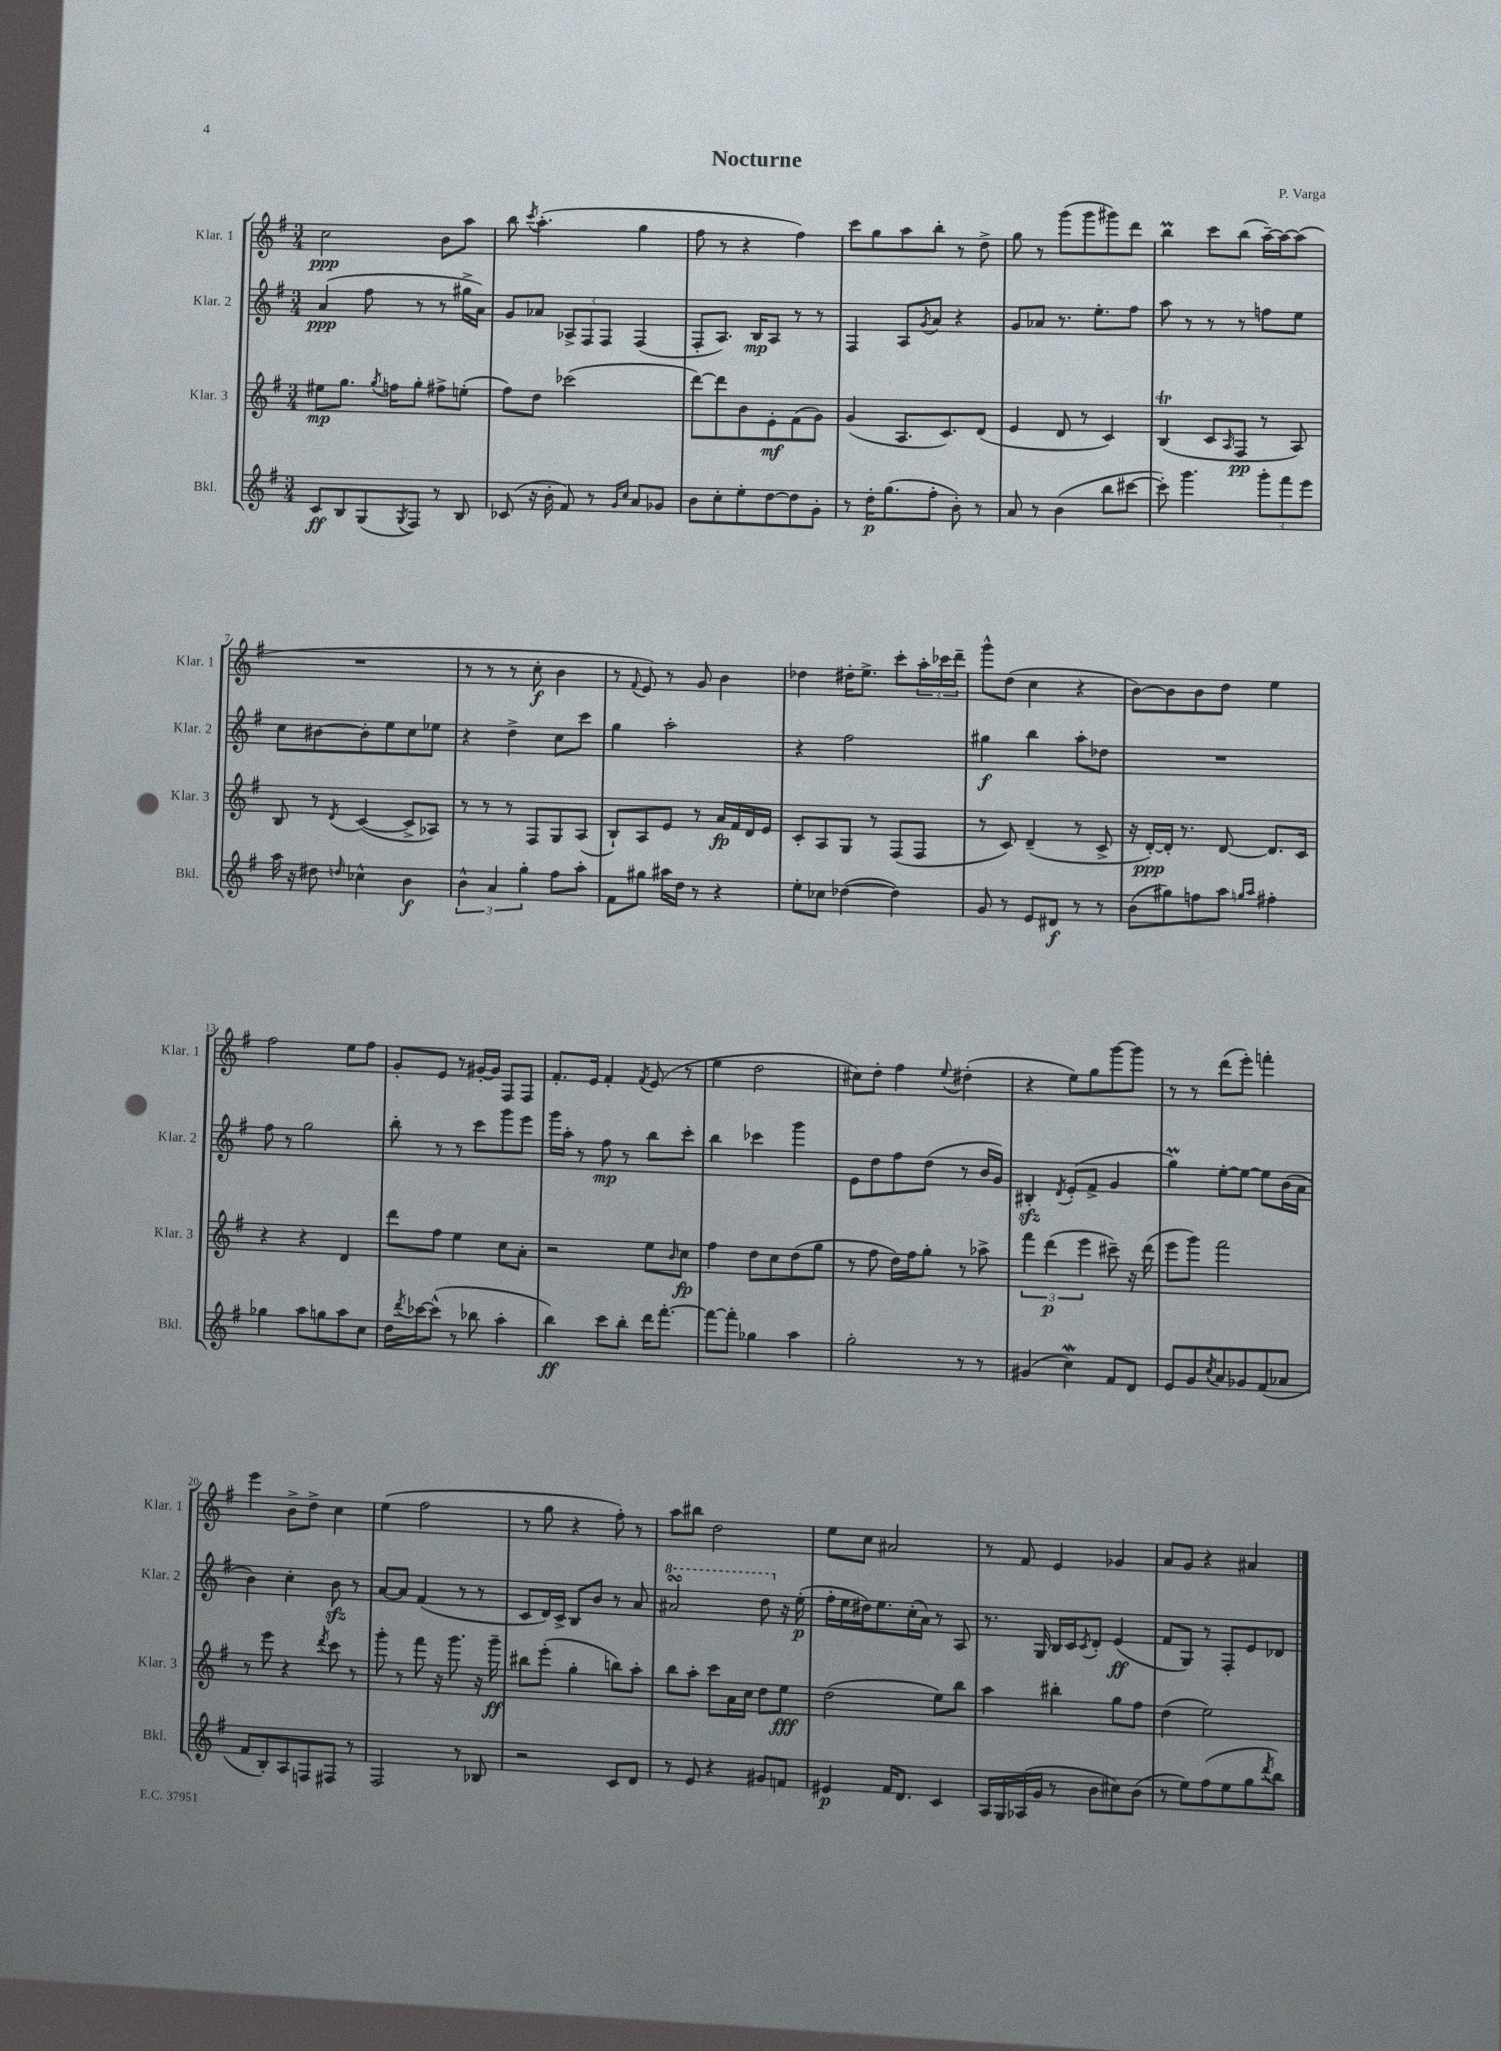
\header { title = "Nocturne" composer = "P. Varga" }
<<
\new StaffGroup <<
\new Staff = "s0" \with { instrumentName = "Klar. 1" shortInstrumentName = "Klar. 1" } {
    \clef treble \key g \major \numericTimeSignature \time 3/4
    c''2\ppp b'8 a''8 |
    b''8 \acciaccatura { c'''8 } a''4.-.( g''4 |
    fis''8 r8 r4 fis''4) |
    c'''8 g''8 a''8 b''8-. r8 d''8-> |
    g''8 r8 g'''8( g'''8 gis'''8) d'''8 |
    b''4\prall c'''8 b''8( a''16~--) a''16~ a''8( |
    R2. |
    r8 r8 r8 c''8-.\f b'4 |
    r8 \appoggiatura { fis'8 } e'8) r8 g'8 b'4 |
    des''4 dis''16-. e''8.-> c'''8-. \tuplet 3/2 { a''16-. ces'''16 d'''16-- } |
    g'''8-^ d''8( c''4 r4 |
    b'8~) b'8 b'8 d''8 e''4 |
    fis''2 e''8 fis''8 |
    g'8-. e'8 r8 gis'16~-. gis'16 fis8 fis8 |
    fis'8.-. e'16 fis'4-. \acciaccatura { fis'8 } e'8( r8 |
    e''4 d''2 |
    cis''8) d''8-. fis''4 \appoggiatura { e''8 } dis''4-.( |
    r4 e''8) g''8 g'''8~ g'''8 |
    r8 r8 d'''8( e'''8-.) f'''4-. |
    e'''4 b'8-> d''8-> c''4 |
    e''4( fis''2 |
    r8 g''8 r4 fis''8-.) r8 |
    a''8 bis''8 d''2 |
    e''8 c''8 ais'2 |
    r8 fis'8 e'4 ges'4 |
    a'8 g'8 r4 ais'4 \bar "|." |
}
\new Staff = "s1" \with { instrumentName = "Klar. 2" shortInstrumentName = "Klar. 2" } {
    \clef treble \key g \major \numericTimeSignature \time 3/4
    a'4\ppp( fis''8 r8 r8 gis''16-> a'16) |
    g'8 aes'8 \tuplet 3/2 { aes8-> fis8 fis8 } fis4( |
    fis8-. a8.) b16\mp a8 r8 r8 |
    fis4 a8 \acciaccatura { g'8 } a'8 r4 |
    g'8 aes'8 r8. e''8.-. fis''8 |
    a''8 r8 r8 r8 f''8 e''8 |
    c''8 bis'8~ bis'8-. e''8 c''8 ees''8 |
    r4 d''4-> c''8 c'''8 |
    g''4 a''2-. |
    r4 fis''2 |
    gis''4\f b''4 a''8-. des''8 |
    R2. |
    fis''8 r8 g''2 |
    b''8-. r8 r8 c'''8 g'''8 e'''8 |
    g'''16 a''16-. r8 fis''8\mp r8 b''8 c'''8-. |
    b''4 ces'''4 g'''4 |
    e'8 d''8 fis''8 d''8( r8 b'16 g'16) |
    bis4-.\sfz \acciaccatura { d'8 } e'8-.( fis'8-> g'4 |
    g''4\prall) e''8~-. e''8~ e''8 b'16( a'16 |
    b'4) c''4-. b'8\sfz r8 |
    a'8~ a'8 fis'4( r8 r8 |
    c'8 d'16) c'16-> b8 b'8 r8 a'8 |
    \ottava #1 ais''2\turn d'''8 \ottava #0 r16 e''16-.\p( |
    fis''16-. e''16 dis''16) e''8. c''16-.( a'16) r8 a8 |
    r8. g16 b16 c'16 \acciaccatura { c'8 } d'8-. e'4\ff( |
    fis'8 g8) r8 fis8-. e'8 des'8 \bar "|." |
}
\new Staff = "s2" \with { instrumentName = "Klar. 3" shortInstrumentName = "Klar. 3" } {
    \clef treble \key g \major \numericTimeSignature \time 3/4
    eis''8\mp g''8. \acciaccatura { g''8 } f''16 g''8-. fis''8-> e''8-.( |
    fis''8) d''8 ces'''2( |
    d'''8~) d'''8 b'8 e'8-.\mf fis'8( g'8) |
    g'4( a8. c'8.) d'8( |
    e'4 d'8 r8 c'4) |
    b4\trill( c'8 \grace { a16 } fis8\pp r8 a8) |
    b8 r8 \acciaccatura { d'8 } c'4~( c'8-> aes8) |
    r8 r8 r8 fis8 g8 a8( |
    b8-!) a8 e'8 r8 a'16\fp fis'16 d'16 e'16 |
    c'8-. a8 g8 r8 fis8( fis8 |
    r8 c'8) d'4--( r8 c'8-> |
    r16 d'16~-.\ppp) d'16-. r8. d'8~ d'8. c'16 |
    r4 r4 d'4 |
    d'''8 fis''8 e''4 c''8 a'8-. |
    r2 e''8 \grace { b'16 } c''8\fp |
    fis''4 d''8 c''8 d''8( g''8 |
    r8 fis''8 d''16) fis''16 g''8-. r8 aes''8-> |
    \tuplet 3/2 { fis'''4 d'''4\p( e'''4 } cis'''8--) r16 d'''16( |
    e'''8 g'''8) fis'''2 |
    r8 e'''8 r4 \acciaccatura { d'''8 } c'''8 r8 |
    g'''8-. r8 fis'''8 r16 g'''8. r16 g'''16--\ff |
    bis''8 e'''8-.( g''4-. b''8) a''8-. |
    b''8 a''8-. c'''8 a'16 c''16 d''8 e''8\fff |
    d''2( e''8) b''8 |
    a''4 bis''4-. g''8 fis''8 |
    d''4( e''2) \bar "|." |
}
\new Staff = "s3" \with { instrumentName = "Bkl." shortInstrumentName = "Bkl." } {
    \clef treble \key g \major \numericTimeSignature \time 3/4
    c'8\ff b8 g8( \acciaccatura { g8 } fis8) r8 b8 |
    ces'8( r16 b'16-. fis'8) r8 \grace { g'16 c''16 } a'8 ges'8 |
    b'8 c''8-. e''8-. d''8~ d''8 g'8-. |
    r8 d''16-.\p g''8.( fis''8-. b'8-.) r8 |
    a'8 r8 b'4( b''8 cis'''8~ |
    cis'''8-.) g'''4. \tuplet 3/2 { g'''8-. fis'''8 e'''8 } |
    a''16 r16 dis''8 \grace { d''16 } ces''4-^ b'4\f |
    \tuplet 3/2 { b'4-^ a'4 g''4-. } fis''8 a''8-. |
    fis'8 gis''8 ais''16 d''16 r8 r4 |
    e''8-. ces''8 des''4~( des''4) |
    g'8 r8 e'8 dis'8\f r8 r8 |
    b'8( gis''8) f''8 a''8 \grace { g''16 a''16 } fis''4-. |
    ges''4 a''8 g''8 a''8 c''8 |
    d''16 \acciaccatura { d'''8 } ces'''16~ ces'''8-^( r8 bes''8 a''4-. |
    b''4\ff) c'''8 b''8-. d'''16 fis'''8.~-. |
    fis'''8~ fis'''8-. ges''4 a''4 |
    g''2-. r8 r8 |
    gis'4( c''4\mordent) fis'8 d'8 |
    e'8 g'8 \acciaccatura { c''8 } a'8 ges'8 fis'8( aes'8 |
    fis'8 b8-.) a8 f8 fis8 r8 |
    fis2 r8 bes8 |
    r2 c'8 d'8 |
    r8 e'8 r4 gis'8 f'8 |
    eis'4\p fis'16 d'8. c'4 |
    a16 g16 aes16( g'16 r8 b'8 cis''8) b'8( |
    r8 e''8) fis''8( e''8 g''8 \acciaccatura { d'''8 } b''8) \bar "|." |
}
>>
>>
